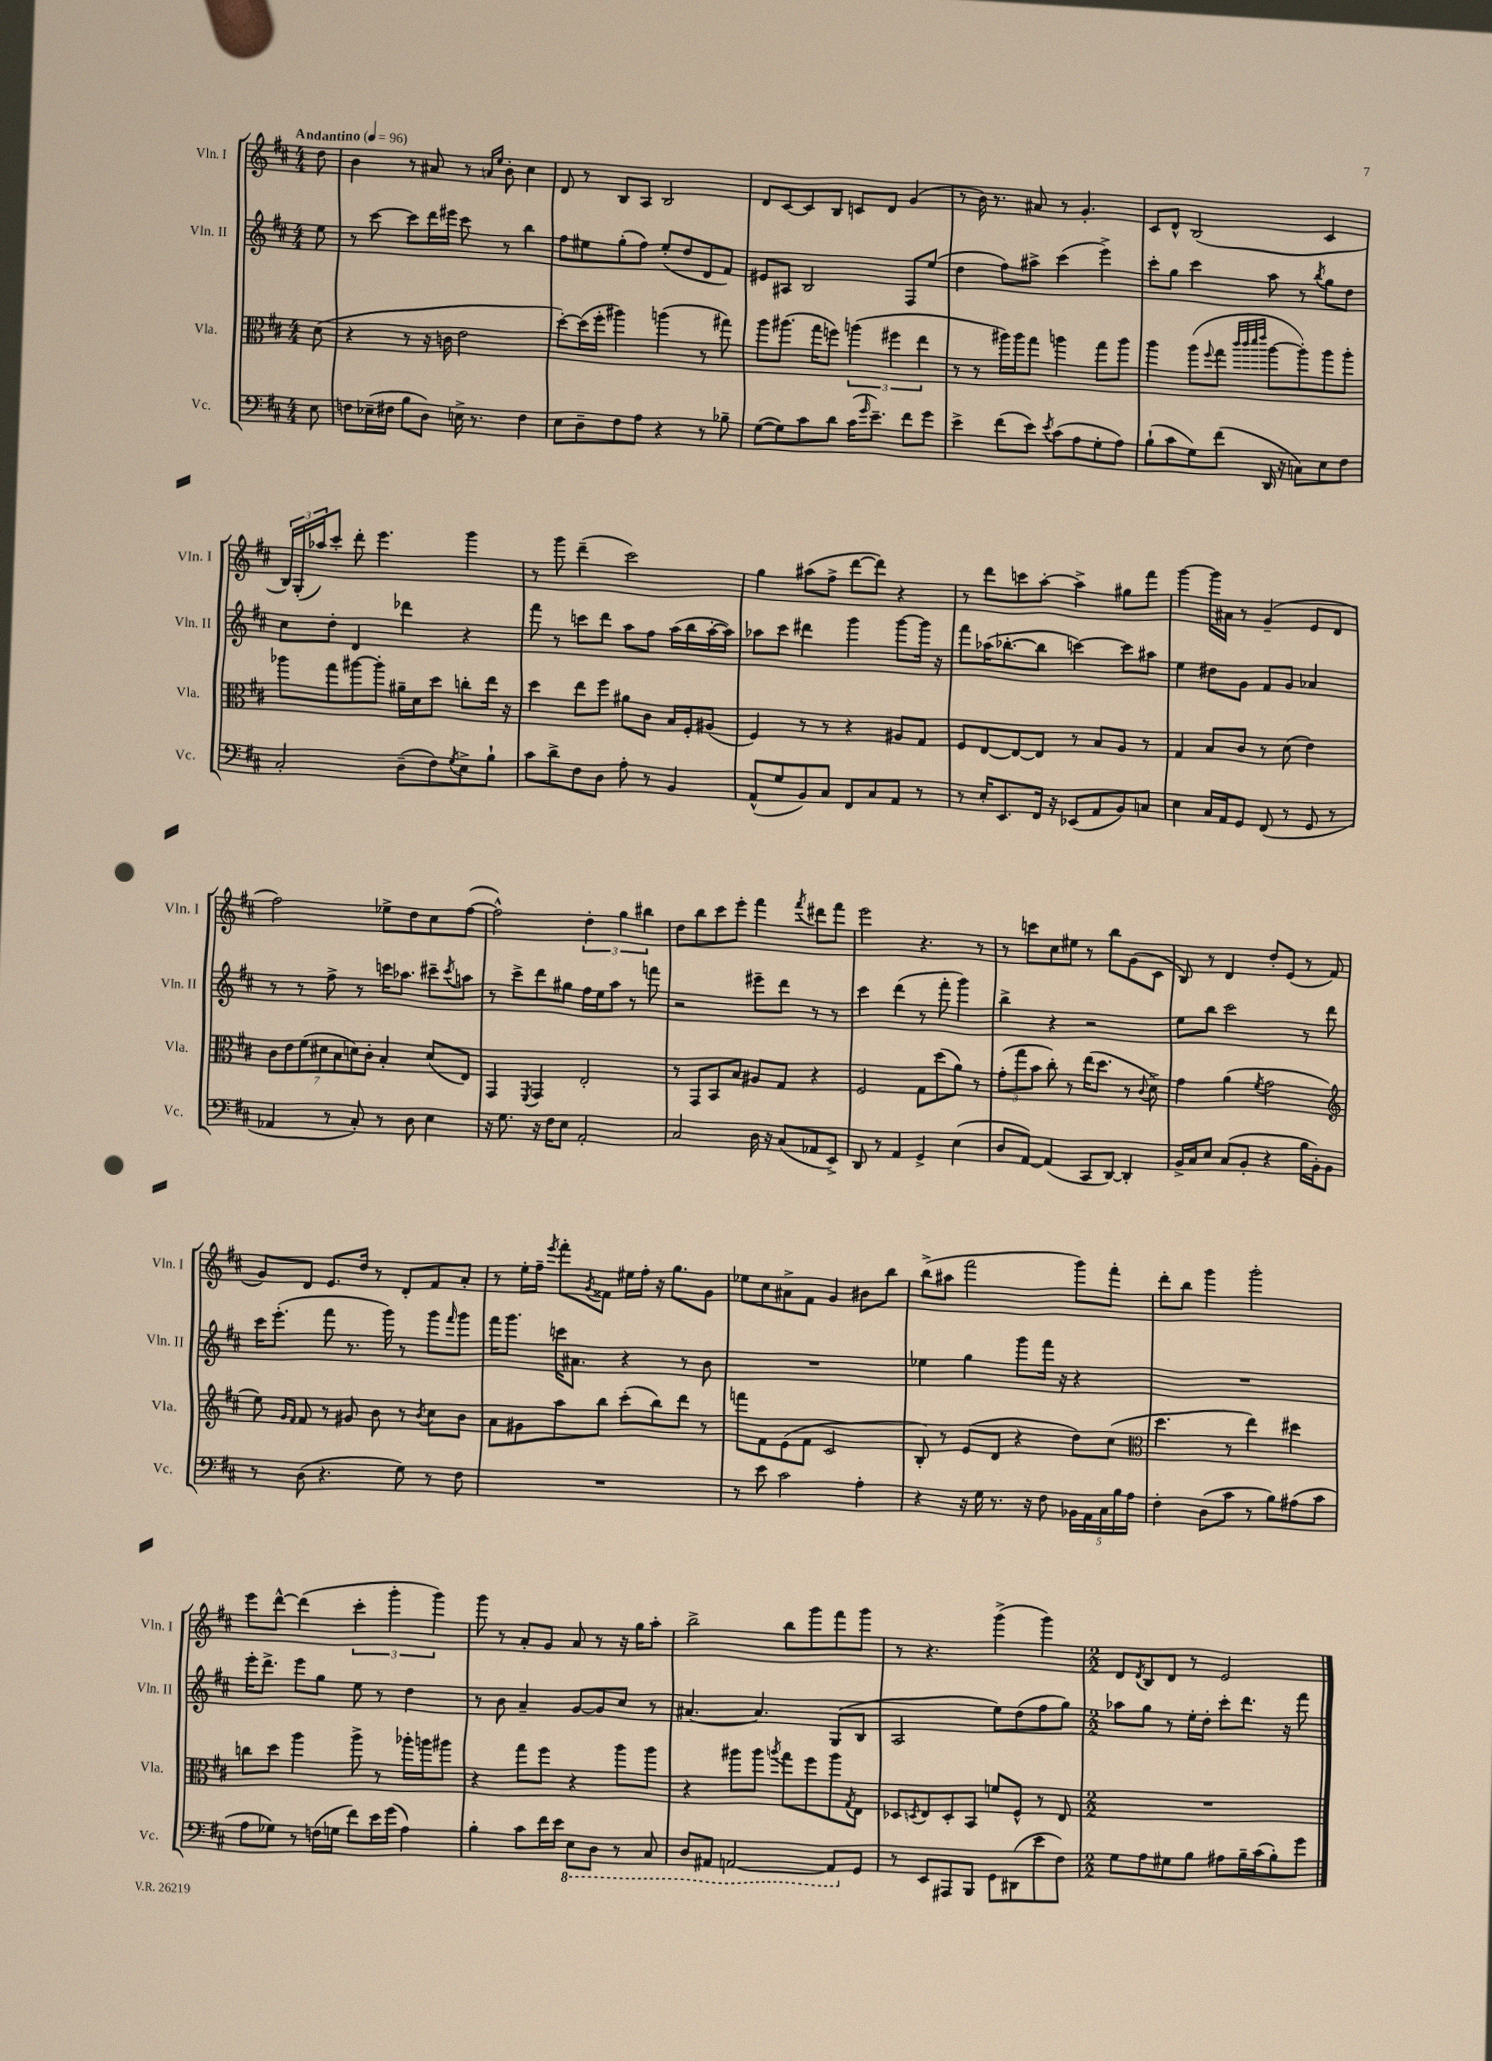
<<
\new StaffGroup <<
\new Staff = "s0" \with { instrumentName = "Vln. I" shortInstrumentName = "Vln. I" } {
    \clef treble \key d \major \numericTimeSignature \time 4/4 \partial 8 \tempo "Andantino" 4 = 96
    d''8 |
    b'4 r8 ais'8 r8 \grace { a'16 e''16 } b'8-. cis''4 |
    d'8 r8 b8 a8 b2 |
    d'8 cis'8~ cis'8 b8 c'8 d'8 g'4( |
    r8 b'16) r8. ais'8 r8 g'4.-. |
    cis'8 d'8-^ b2( cis'4 |
    \tuplet 3/2 { b16) g16-.( aes''16) } cis'''8-. d'''8-. e'''4. g'''4 |
    r8 g'''8 d'''4--( cis'''2) |
    g''4 ais''8( fis''8-> d'''8~ d'''8) r4 |
    r8 d'''8 c'''8 a''8~-. a''4-> gis''8 fis'''8 |
    g'''4~ g'''16 ais'16 r8 g'4--( e'8 d'8 |
    fis''2) ees''8-> d''8 cis''8 fis''8~( |
    fis''2-^) \tuplet 3/2 { d''4-. g''4 bis''4 } |
    d''8 b''8 cis'''8 e'''8-. fis'''4 \acciaccatura { fis'''8 } dis'''8 fis'''8 |
    e'''2 r4. r8 |
    r8 c'''8 cis''8 eis''8 r8 b''8 g'8( cis'8 |
    b8) r8 d'4 d''8-. e'8( r8 fis'8 |
    g'8) d'8 e'8. d''16 r8 d'8-. fis'8 a'8-. |
    r8 e''16-. fis''16-- \acciaccatura { e'''8 } fis'''8-. \acciaccatura { g'8 } fisis'8 eis''16 fis''16-. r16 g''8. g'8 |
    ees''8 cis''8 ais'8-> fis'8 g'4 bis'8 b''8 |
    b''8->( ais''8 fis'''2 g'''8) fis'''8-. |
    d'''8-. b''8 g'''4 g'''2-. |
    e'''8 d'''8~-^ d'''4( \tuplet 3/2 { cis'''4-. g'''4-. g'''4) } |
    g'''8 r8 a'8-. g'8 a'8 r8 r16 g''16 a''8-. |
    b''2-> b''8 g'''8 fis'''8 g'''8 |
    r8 r4. g'''4->( g'''4) |
    \numericTimeSignature \time 2/2 d'8 \acciaccatura { d'8 } b8 d'8 r8 e'2 \bar "|." |
}
\new Staff = "s1" \with { instrumentName = "Vln. II" shortInstrumentName = "Vln. II" } {
    \clef treble \key d \major \numericTimeSignature \time 4/4 \partial 8
    e''8 |
    r8 cis'''8~ cis'''8 d'''16 eis'''16 cis'''8 r8 b''4 |
    fis''8 eis''8 g''8-.( fis''8) eis''8-.( d''8 d'8 fis'8) |
    eis'8 ais8 b2 fis8 e''8( |
    d''4 fis''8) ais''8-> cis'''4( e'''4->) |
    cis'''8-. g''8 cis'''4 a''8 r8 \acciaccatura { b''8 } g''8 d''8 |
    cis''8 d''8-. d'4 des'''4 r4 |
    fis'''8 r8 c'''8 d'''8 a''8 fis''8 a''16( b''16 a''16~-. a''16) |
    aes''8 cis'''8 dis'''4 g'''4 g'''8~ g'''16 r16 |
    fis'''8 aes''16( bes''8.~-. bes''8 c'''4~) c'''8 ais''8 |
    e''4 dis''8 g'8 fis'8 g'8 aes'4 |
    r8 r8 fis''8-> r8 c'''16 aes''8. cis'''8-- \acciaccatura { cis'''8 } a''8 |
    r8 cis'''8-> d'''8 gis''8 fis''16 e''16 a''8 r8 f'''8 |
    r2 eis'''8-- d'''8 r8 r8 |
    cis'''4 d'''4( r8 fis'''8-. g'''4) |
    b''4-> r4 r2 |
    e''8 b''8 cis'''2 r8 d'''8 |
    cis'''16 e'''8.-.( fis'''8 r8. g'''16) r8 g'''8 \grace { fis'''16 } g'''8 |
    fis'''16 g'''8. c'''16 ais'8. r4 r8 b'8 |
    R1 |
    ees''4 g''4 g'''8 fis'''16 r16 r4 |
    R1 |
    e'''16-. d'''8.-> e'''8 g''8 e''8 r8 d''4 |
    r8 b'8 a'4-- g'8~ g'8 cis''8 r8 |
    ais'4.~ ais'4. g8( b8 |
    a2 e''8) d''8( fis''8 g''8) |
    \numericTimeSignature \time 2/2 aes''8 g''8 r8 e''16-. d''16-. cis'''8-. d'''8. r16 fis'''8 \bar "|." |
}
\new Staff = "s2" \with { instrumentName = "Vla." shortInstrumentName = "Vla." } {
    \clef alto \key d \major \numericTimeSignature \time 4/4 \partial 8
    d'8( |
    r4 r8 r16 c'16 e'2 |
    d''8~-.) d''16( fis''16-. ais''4) a''4( r8 gis''8) |
    a''8 ais''8.( g''16 f''8) \tuplet 3/2 { a''4( fis''4 e''4 } |
    r8 r8 ais''16) ais''16 g''8 a''4 g''8 a''8 |
    a''4 a''8( \appoggiatura { fis''8 } g''8 \grace { cis'''32 cis'''32 d'''32 e'''32 } a''8~ a''8-.) a''8 a''8-. |
    aes''8 g''8 ais''8~ ais''8-. ais'16-- d'16 d''8 c''8-. e''16 r16 |
    d''4 e''8 fis''8 ais'8 cis'8 b16 fis16-. ais8( |
    fis4) r8 r8 r4 ais8 g8 |
    fis8 e8~ e8~ e8 r8 b8 a8 r8 |
    g4 b8 cis'8 r8 d'8( e'4) |
    \tuplet 7/4 { cis'8 e'8 fis'8( dis'8 b8 d'8) cis'8-. } b4-. d'8( e8) |
    g,4 \acciaccatura { fis,8 } g,4 e2-. |
    r8 g,8 b,8 b8 ais8 g8 r4 |
    fis2 g8 d''8( a'8) r8 |
    \tuplet 3/2 { g'8-.( g''8 b'8 } cis''8-.) r8 e''16( d''8. r8 \appoggiatura { cis'8 } d'8->) |
    g'4 a'4( \acciaccatura { fis'8 } g'2 |
    \clef treble e''8) \grace { g'16 fis'16 } fis'8 r8 gis'8 b'8 r8 \acciaccatura { b'8 } cis''8 b'8 |
    a'8 gis'8 a''8 b''8 cis'''8-.( b''8) d'''8 r8 |
    f'''8 fis'8 e'8( fis'8 cis'2 |
    b8-.) r8 e'8( d'8 r4 d''8) cis''8( |
    \clef alto d''4. r8 e''4) dis''4 |
    c''8 d''8 a''4 a''8-> r8 aes''16-. a''16 ais''8 |
    r4 g''8 fis''8 r4 a''8 a''8 |
    r4 ais''8 ais''8 \acciaccatura { a''8 } g''8 fis''8 a''8 \acciaccatura { g8 } e8 |
    des8 \acciaccatura { d8 } e8 d8-. b,8 f'8 fis8-^ r8 e8 |
    \numericTimeSignature \time 2/2 R1 \bar "|." |
}
\new Staff = "s3" \with { instrumentName = "Vc." shortInstrumentName = "Vc." } {
    \clef bass \key d \major \numericTimeSignature \time 4/4 \partial 8
    e8 |
    f8 ees16--( fis16 b8 d8) e16-> r8. fis4 |
    e8 d8-- fis8 a8 r4 r8 bes8-- |
    g8~( g8) cis'8 d'8 cis'16( \grace { g'16 } e'8.--) fis'8 g'8 |
    e'4-> fis'8( e'8) \acciaccatura { e'8 } cis'8( a8 g8-. a8) |
    b8-!( cis'8 g8) fis'8( d,16 r16 c8) e8 fis8 |
    cis2-. d8--( fis8) \acciaccatura { g8 } e8-> b8-! |
    cis'8 d'8-> fis8 d8 a8-. r8 b,4 |
    a,8-^( g8 b,8) cis8 fis,8 cis8 a,8 r8 |
    r8 e16-. e,8. fis,16 r16 ees,8( a,8 b,8) c8 |
    e4 cis16 a,16 g,8 fis,8( r8 g,8 r8 |
    aes,4 r8 cis8-.) r8 d8 e4 |
    r16 g8. r16 fis16 e8 a,2-. |
    cis2 d16 r16 cis8( aes,8 e,8->) |
    d,8 r8 a,4 g,4-> e4( |
    d8 a,8~) a,4( cis,8 d,8~) d,4-. |
    b,16-> cis16 e8 cis8( b,8-. r4 b16 b,16-.) b,8 |
    r8 d8( r4. g8) r8 fis8 |
    R1 |
    r8 e'8 cis'2 a4-. |
    r4 r16 g16 r8. r16 fis8 \tuplet 5/4 { bes,16 a,16 cis16 b16 a16 } |
    fis4-. d8( cis'8 r8 b8) ais8( cis'8 |
    a8 ges8) r8 f16( g16 fis'8) e'16 g'16( a4) |
    b4-. cis'8 fis'16 e'16 \ottava #-1 e,8 d,8 r8 cis,8 |
    d,8 ais,,8 a,,2~ a,,8 \ottava #0 g,8 |
    r8 e,8 ais,,8 b,,8 g,8 dis,8( e'8 fis8) |
    \numericTimeSignature \time 2/2 g8 a8 gis8 b8 ais8 b16-- cis'16( b8-.) g'8 \bar "|." |
}
>>
>>
\layout { \context { \Score \remove "Bar_number_engraver" } }
